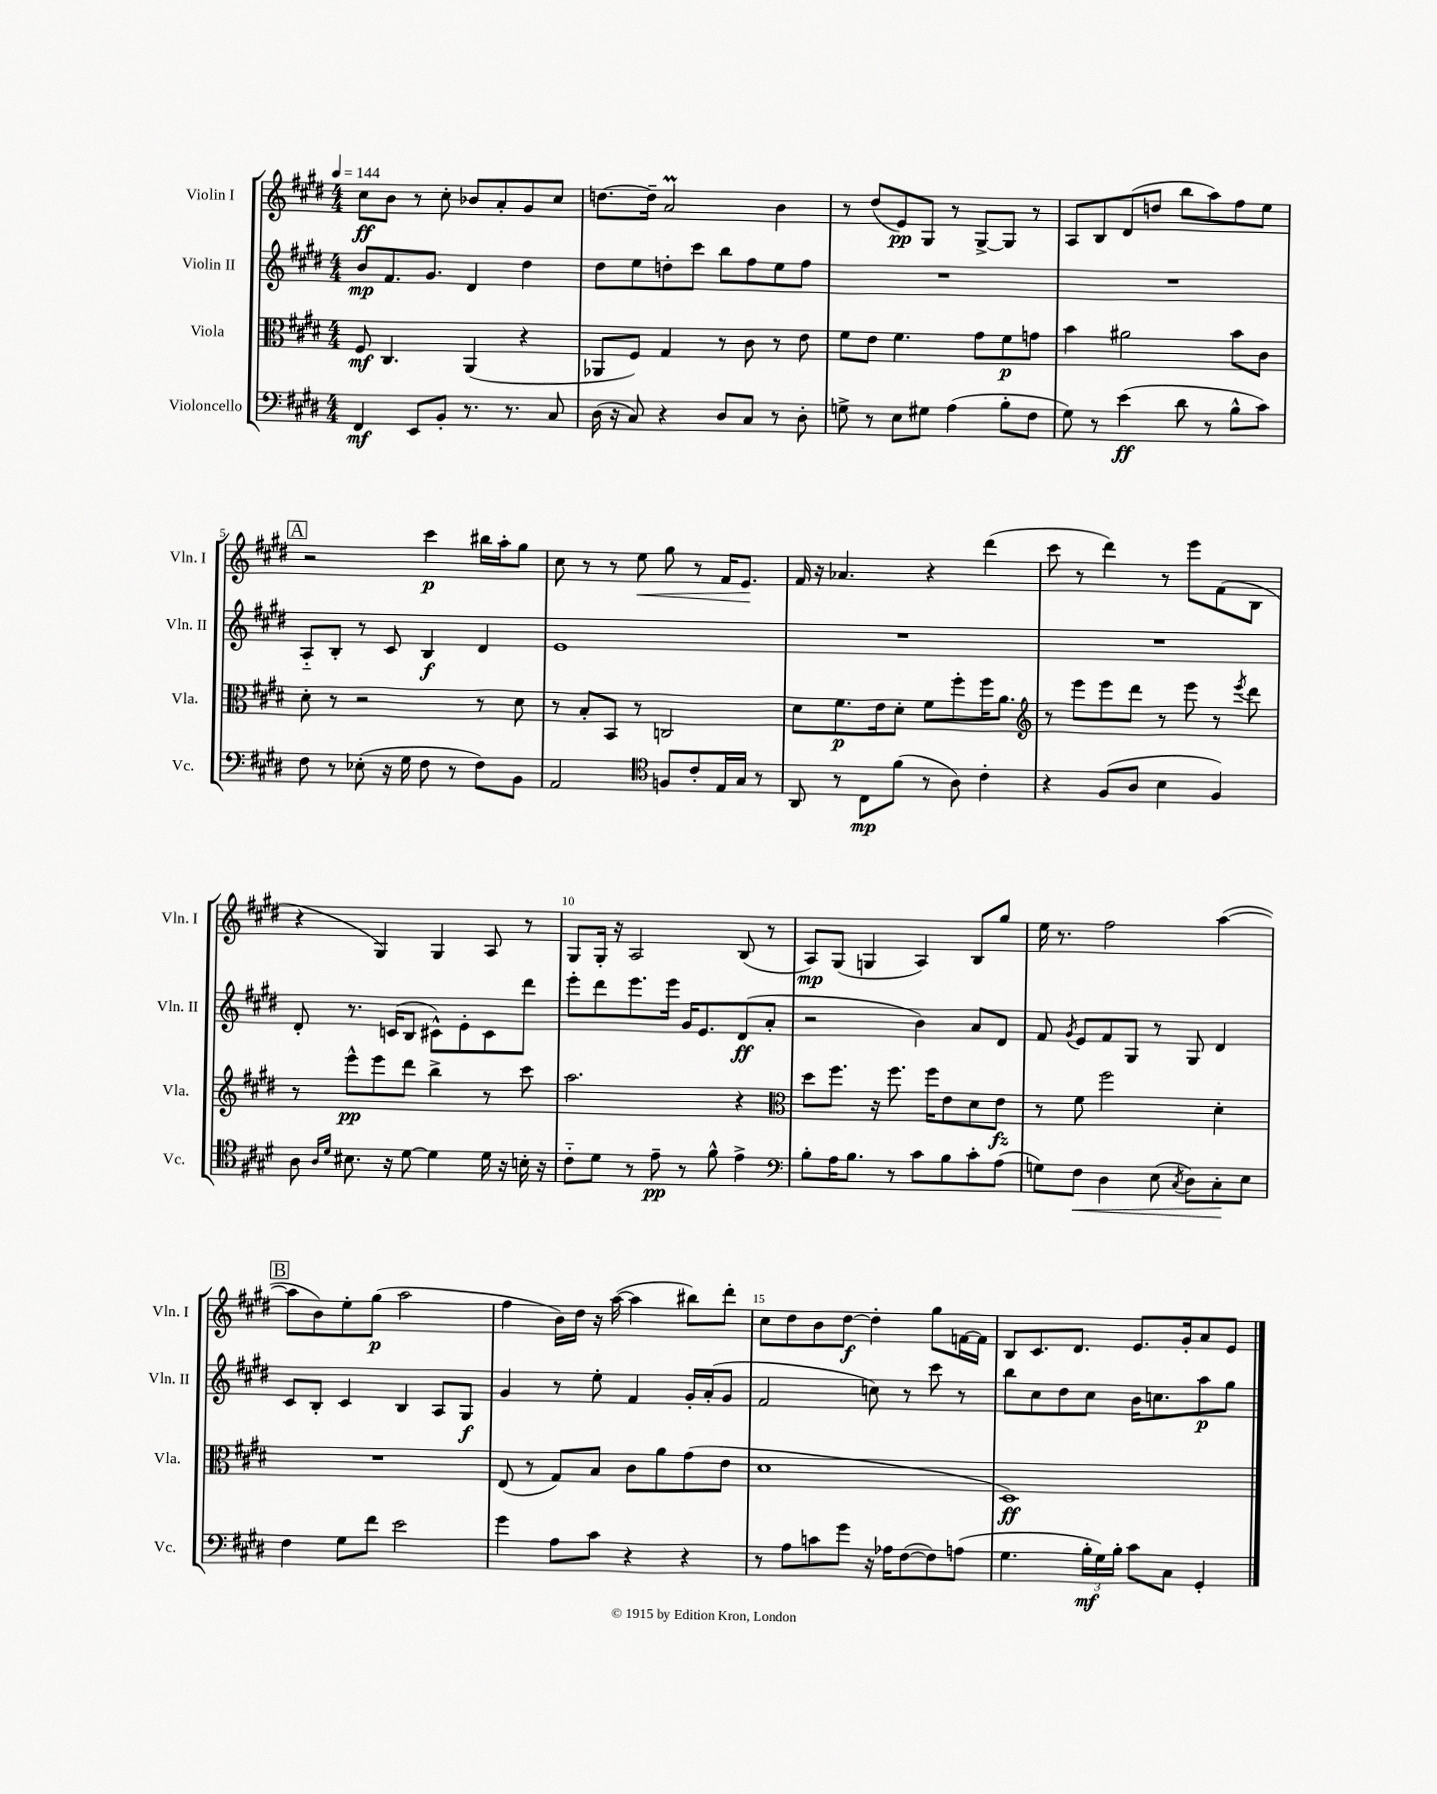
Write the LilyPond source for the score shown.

<<
\new StaffGroup <<
\new Staff = "s0" \with { instrumentName = "Violin I" shortInstrumentName = "Vln. I" } {
    \clef treble \key e \major \numericTimeSignature \time 4/4 \tempo 4 = 144
    \autoBeamOff cis''8[\ff b'8] r8 cis''8-. bes'8[ a'8-. gis'8 cis''8] |
    d''8.[~ d''16]-- a'2\prall b'4 |
    r8 dis''8[( e'8\pp) gis8] r8 gis8[~-> gis8] r8 |
    a8[ b8 dis'8( d''8] b''8[ a''8) fis''8 e''8] |
    \mark \markup { \box "A" } r2 cis'''4\p bis''16[ a''16-. gis''8] |
    cis''8 r8 r8 e''8\< gis''8 r8 fis'16[ e'8.]\! |
    fis'16 r16 aes'4. r4 dis'''4( |
    cis'''8 r8 dis'''4) r8 e'''8[ fis'8( b8] |
    r4 gis4) gis4 a8 r8 |
    gis8[ gis16]-. r16 a2 b8( r8 |
    a8[\mp) gis8]( g4 a4) b8[ gis''8] |
    e''16 r8. fis''2 a''4~( |
    \mark \markup { \box "B" } a''8[ b'8) e''8-. gis''8]\p( a''2 |
    fis''4 b'16[) dis''16] r16 a''16~( a''4 bis''8[) dis'''8]-. |
    cis''8[ dis''8 b'8 dis''8]~\f dis''4-. gis''8[ f'16~ f'16] |
    b8[ cis'8. dis'8.] e'8.[ gis'16-. a'8 e'8] \bar "|." |
}
\new Staff = "s1" \with { instrumentName = "Violin II" shortInstrumentName = "Vln. II" } {
    \clef treble \key e \major \numericTimeSignature \time 4/4
    \autoBeamOff b'8[\mp fis'8. gis'8.] dis'4 dis''4 |
    dis''8[ e''8 d''8-. cis'''8] b''8[ fis''8 e''8 fis''8] |
    R1 |
    R1 |
    \mark \markup { \box "A" } a8[-_ b8]-. r8 cis'8 b4\f dis'4 |
    e'1 |
    R1 |
    R1 |
    dis'8-. r8. c'16[( b8] cis'8[-^) e'8-. cis'8 dis'''8] |
    e'''8[-. dis'''8 e'''8. e'''16] gis'16[ e'8. dis'8\ff( a'8]-. |
    r2 b'4) a'8[ dis'8] |
    fis'8 \acciaccatura { gis'8 } e'8[ fis'8 gis8] r8 gis8 dis'4 |
    \mark \markup { \box "B" } cis'8[ b8]-. cis'4 b4 a8[ gis8]\f |
    gis'4 r8 e''8-. fis'4 gis'16[-. a'16-.( gis'8] |
    fis'2 c''8) r8 cis'''8 r8 |
    b''8[ cis''8 dis''8 cis''8] b'16[ c''8. a''8\p gis''8] \bar "|." |
}
\new Staff = "s2" \with { instrumentName = "Viola" shortInstrumentName = "Vla." } {
    \clef alto \key e \major \numericTimeSignature \time 4/4
    \autoBeamOff fis8\mf cis4. a,4( r4 |
    aes,8[ fis8]) gis4 r8 cis'8 r8 e'8 |
    fis'8[ e'8] fis'4. gis'8[ fis'8\p g'8] |
    b'4 ais'2 b'8[ cis'8] |
    \mark \markup { \box "A" } dis'8-. r8 r2 r8 dis'8 |
    r8 b8[-. b,8] r8 c2 |
    dis'8[ fis'8.\p e'16 dis'8]-. fis'8[ fis''8-. fis''16 a'8.] |
    \clef treble r8 e'''8[ e'''8 dis'''8] r8 e'''8 r8 \acciaccatura { e'''8 } dis'''8 |
    r8 e'''8[-^\pp e'''8 dis'''8] b''4-> r8 cis'''8 |
    a''2. r4 |
    \clef alto dis''8[ fis''8.] r16 fis''8. fis''16[ e'8 dis'8 e'8]\fz |
    r8 fis'8 fis''2 dis'4-. |
    \mark \markup { \box "B" } R1 |
    e8( r8 gis8[) b8] cis'8[ a'8 gis'8( e'8] |
    dis'1 |
    dis1\ff) \bar "|." |
}
\new Staff = "s3" \with { instrumentName = "Violoncello" shortInstrumentName = "Vc." } {
    \clef bass \key e \major \numericTimeSignature \time 4/4
    \autoBeamOff fis,4\mf e,8[ b,8]-. r8. r8. cis8 |
    dis16( r16 cis8) r4 dis8[ cis8] r8 dis8-. |
    g8-> r8 e8[ gis8] a4( b8[-. fis8] |
    gis8) r8 e'4\ff( dis'8 r8 b8[-^ cis'8]) |
    \mark \markup { \box "A" } fis8 r8 ees8-.( r16 gis16 fis8 r8 fis8[) b,8] |
    a,2 \clef tenor f8[ cis'8-. e16 gis16] r8 |
    a,8 r8 cis8[\mp fis'8]( r8 a8) cis'4-. |
    r4 fis8[( a8] b4 fis4) |
    a8 \grace { a16[ dis'16] } bis8. r16 dis'8~ dis'4 dis'16 r16 b16-. r16 |
    cis'8[-_ dis'8] r8 e'8--\pp r8 fis'8-^ e'4-> |
    \clef bass b8[-. a16 b8.] r8 cis'8[ b8 cis'8-. a8]( |
    g8[) fis8]\< dis4 e8( \acciaccatura { cis8 } dis8[) cis8-.\! e8] |
    \mark \markup { \box "B" } fis4 gis8[ fis'8] e'2 |
    gis'4 a8[ cis'8] r4 r4 |
    r8 a8[ c'8 gis'8] r16 aes16[ fis8~( fis8) a8]( |
    gis4. \tuplet 3/2 { b16[-.\mf gis16) b16]-. } cis'8[ cis8] gis,4-. \bar "|." |
}
>>
>>
\layout { \context { \Score \override BarNumber.break-visibility = ##(#f #t #t) barNumberVisibility = #(every-nth-bar-number-visible 5) } }
